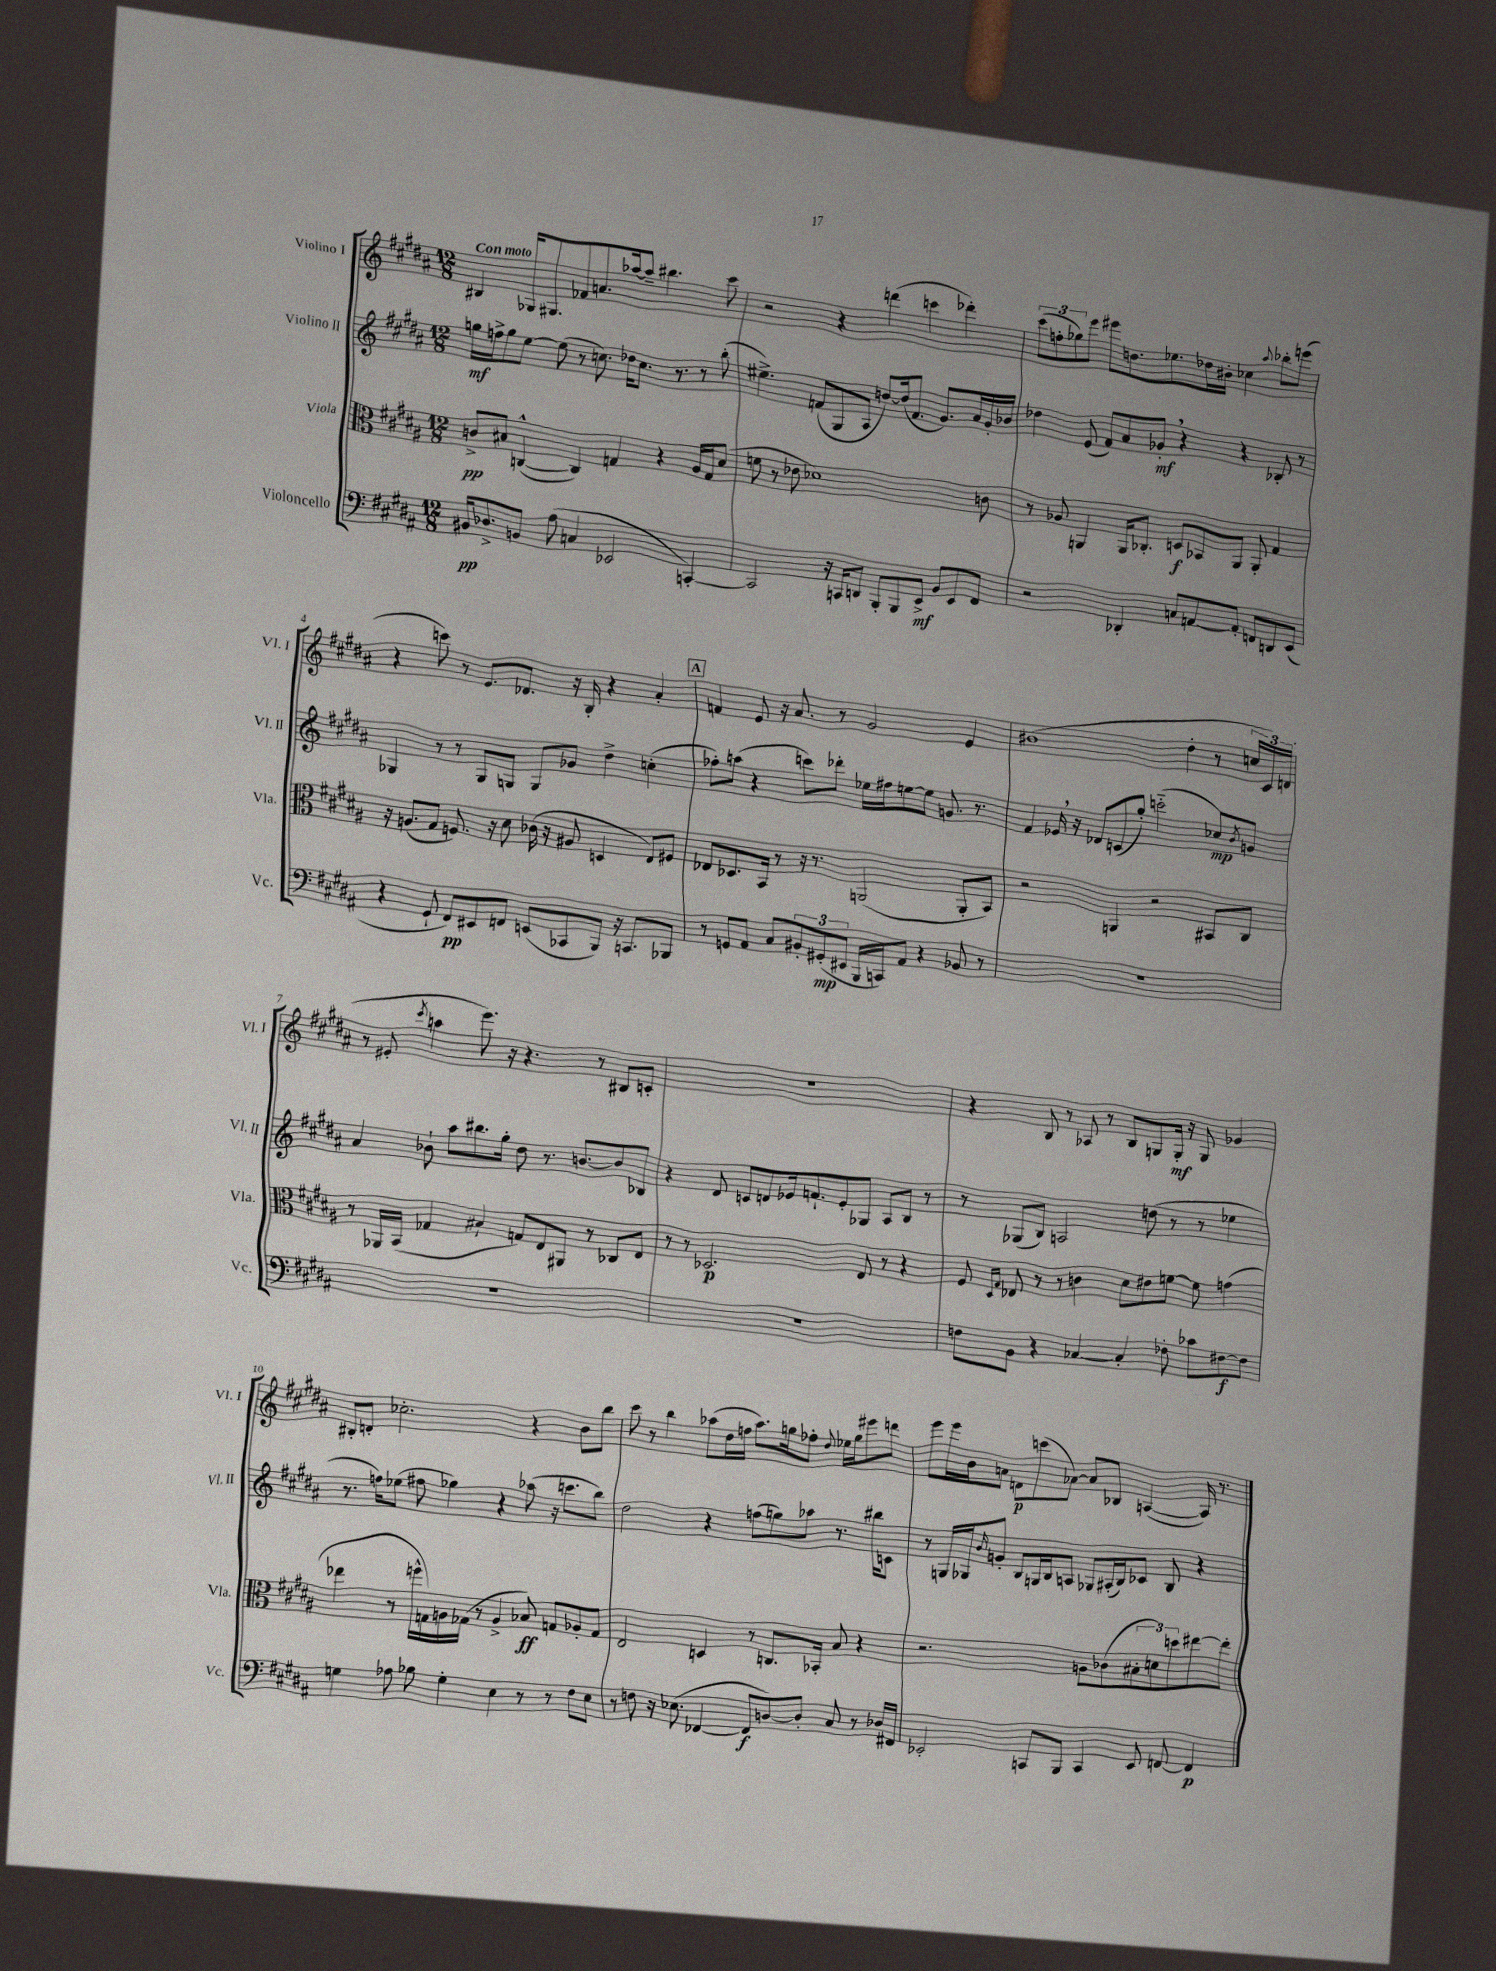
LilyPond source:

<<
\new StaffGroup <<
\new Staff = "s0" \with { instrumentName = "Violino I" shortInstrumentName = "Vl. I" } {
    \clef treble \key b \major \numericTimeSignature \time 12/8 \tempo "Con moto"
    bis4 ges16 gis8. fes'8 a'8. aes''16~ aes''8-- bis''4. cis'''8 |
    r2 r4 d'''4( c'''4 des'''4-.) |
    \tuplet 3/2 { cis'''8( f''8-. ges''8) } e'''8 eis'''8 d''8. ees''8. des''16 bis'16-. ces''4 \appoggiatura { ais''8 } bes''8-. e'''8( |
    r4 c'''8) r8 e'8. des'8. r16 b16-. r4 ais'4-. |
    \mark \markup { \box "A" } f'4 e'8 r16 ais'8. r8 gis'2 e'4 |
    bis'1( dis''4-. r8 \tuplet 3/2 { c''16 cis'16) d'16( } |
    r8 eis'8-. \acciaccatura { cis'''8 } a''4 e'''8.) r16 r4. r8 bis8 c'8-. |
    R1. |
    r4 b8 r8 aes8 r8 b8 g8 g16-.\mf r16 g8 ges'4 |
    bis8-. d'8-. ces''2.-. r4 b'8 b''8 |
    cis'''8 r8 b''4 aes''8( dis''16 f''16 aes''8.) g''16 fes''8-. \appoggiatura { dis''8 } ees''16 g''16 eis'''8 d'''8 |
    e'''8 e'''16 b'16 a'8 d'8\p c'''8( aes'8~) aes'8 bes8 a4~( a16) r8. \bar "|." |
}
\new Staff = "s1" \with { instrumentName = "Violino II" shortInstrumentName = "Vl. II" } {
    \clef treble \key b \major \numericTimeSignature \time 12/8
    g''16\mf f''16-> g''8 e''8~ e''8( r8 c''8.) des''16 c''8. r8. r8 b''8-.( |
    eis''4.->) f'8( gis8 ais8 d''8~) d''16( f'8. gis'8.) ais'16 gis'16-. bes'16 |
    des''4 e'8( fis'8) ais'8 ges'8-.\mf \breathe r4 r4 bes8-. r8 |
    ges4 r8 r8 ges8 g8 g8 ges'8 dis''4-> c''4-.( |
    \mark \markup { \box "A" } fes''8-.) a''8( r4 c'''8) des'''8-. ees''16 fis''16 e''8~ e''8 g'8. r8. |
    fis'4 ees'16 \breathe r16 des'8 c'8( gis''8-.) c'''2-_( ces''8\mp) \acciaccatura { b'8 } g'8 |
    ais'4 bes'8-! ais''8 bis''8. gis''16-. dis''8 r8. b'8.~ b'8 bes8 |
    r4 dis'8 c'8 d'8 ees'16 f'8.-! ees'8-. ges8 ais8 b8 r8 |
    r8 ges8( b8) a2 d''8( r8 r8 ees''4 |
    r8. f''16) ees''8( fis''8 ges''4) r4 aes''8( r16 c'''8. b''8) |
    dis''2 r4 f''8( g''8) aes''8 r8. bis''16 c'8 |
    r8 g16 ges16 \grace { b'16 } g'8-. b8 g16 b16 a8 ges8 ais16-.( b16) ces'8 b8 r4 \bar "|." |
}
\new Staff = "s2" \with { instrumentName = "Viola" shortInstrumentName = "Vla." } {
    \clef alto \key b \major \numericTimeSignature \time 12/8
    c'8->\pp bis8 c4~-^( c4) g4 r4 ais16 g16 dis'8( |
    f'8 r8 ees'8 des'1) c'8 |
    r8 aes8 a,4 a,16 ces8.-. d8\f bes,8 a,8 a,8-. gis4 |
    r16 a8.( gis8 f8.) r16 dis'8 ces'16( r16 ais8 d4 e8) fis8 |
    \mark \markup { \box "A" } ees8 des8. b,16 r8 r16 r8. a,2( a,8-. b,8) |
    r2 a,4 r2 bis,8 cis8 |
    r8 aes,16 b,16( ges4 bis4-! g8) e8 ais,8 r8 ces8 e8 |
    r8 r8 des2.\p e8 r8 r4 |
    fis8 \grace { dis16 gis16 } ees8 r8 r8 c'4 dis'8 eis'8 f'8~ f'8 g'4( |
    ees''4 r8 f''16-^ g16) a16 ges16( r8 a4-> bes8\ff) g8 aes8-. g8 |
    e2 d4 r8 c8. bes,16-. b8 r4 |
    r2. a8 ces'8( \tuplet 3/2 { bis8-. d'8) d''8 } eis''8~ eis''8-. \bar "|." |
}
\new Staff = "s3" \with { instrumentName = "Violoncello" shortInstrumentName = "Vc." } {
    \clef bass \key b \major \numericTimeSignature \time 12/8
    bis,16\pp des8.-> b,8 ais8( c4 ees,2 c,4~-.) |
    c,2 r16 c,16 d,8 b,,8-. b,,8 e,8->\mf b,8 e,8 fis,8 |
    r2 des,4-. c8 a,8~ a,8-. f,8 d,8 e,8( |
    r4 gis,8-! fis,8\pp) eis,8 f,8 e,8( ces,8 b,,8) r16 c,8. bes,,8 |
    \mark \markup { \box "A" } r8 g,8 ais,8 cis8 \tuplet 3/2 { bis,8-. gis,8-.\mp( eis,8 } b,,16 c,16) ais,8 r4 bes,8 r8 |
    R1. |
    R1. |
    R1. |
    f8 b,8 r4 ces4~ ces4-. fes8-. ces'8 fis8~\f fis8 |
    g4 aes8 bes8 g4-. e4 r8 r8 fis8 e8 |
    r8 f8 r16 ees8.( fes,4~ fes,8\f d8~) d8-. cis8 r8 des16 fis,16 |
    ees,2-. c,8 b,,8 c,4 ees,8 f,8~ f,4\p \bar "|." |
}
>>
>>
